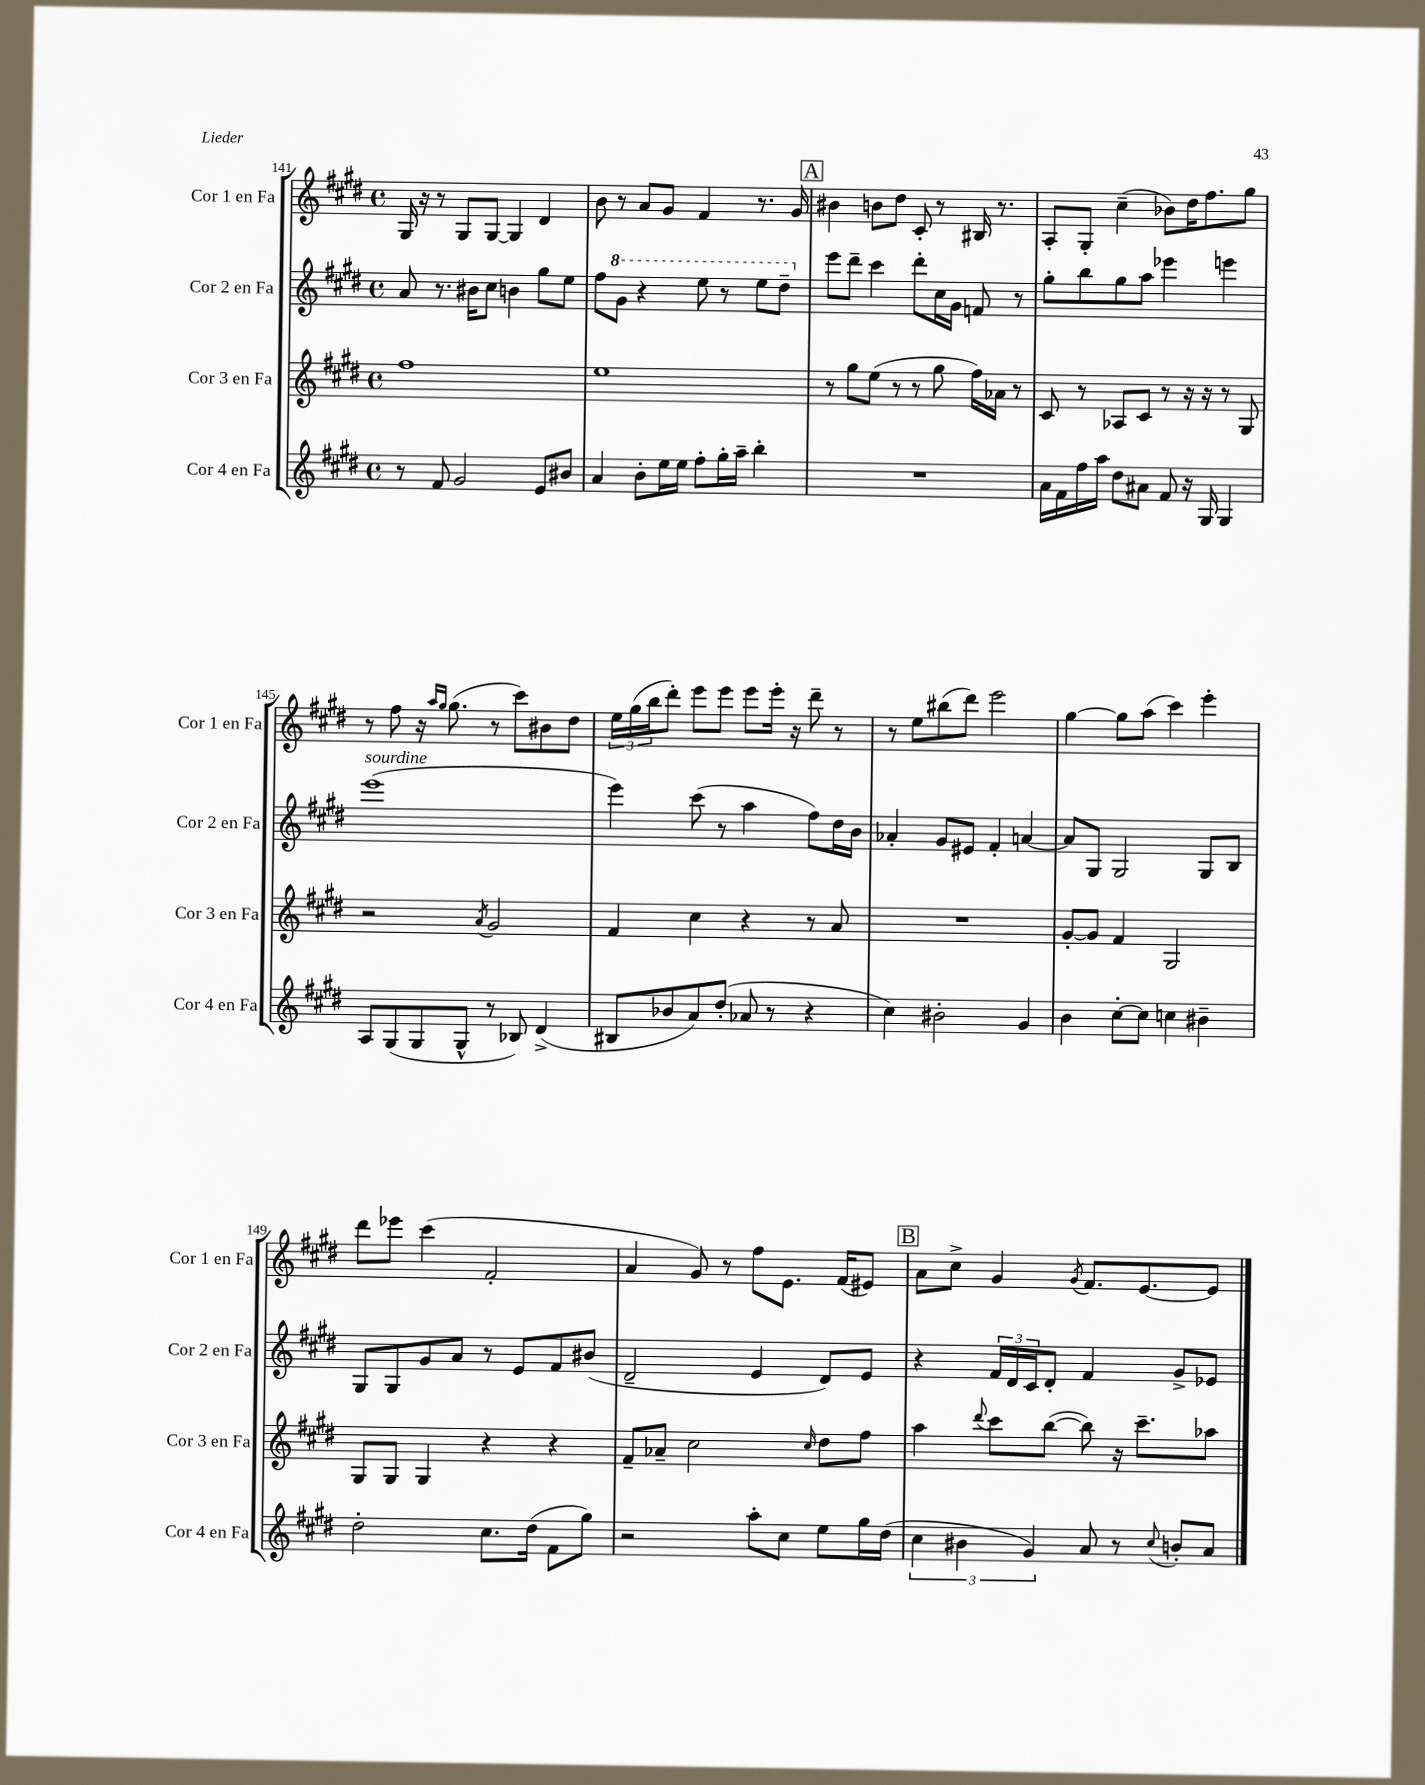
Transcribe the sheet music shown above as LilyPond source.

<<
\new StaffGroup <<
\new Staff = "s0" \with { instrumentName = "Cor 1 en Fa" shortInstrumentName = "Cor 1 en Fa" } {
    \clef treble \key e \major \defaultTimeSignature \time 4/4
    gis16 r16 r8 gis8 gis8~ gis4 dis'4 |
    b'8 r8 a'8 gis'8 fis'4 r8. gis'16 |
    \mark \markup { \box "A" } bis'4 b'8 dis''8 cis'8-. r8 bis16 r8. |
    a8-. gis8-. cis''4--( bes'8) dis''16 fis''8. gis''8 |
    r8 fis''8 r16 \grace { a''16 gis''16 } gis''8.( r8 cis'''8) bis'8 dis''8 |
    \tuplet 3/2 { e''16 gis''16( b''16 } dis'''8-.) e'''8 e'''8 e'''8 e'''16-. r16 dis'''8-- r8 |
    r8 e''8 bis''8( dis'''8) e'''2 |
    gis''4~ gis''8 a''8( cis'''4) e'''4-. |
    dis'''8 ees'''8 cis'''4( fis'2-. |
    a'4 gis'8) r8 fis''8 e'8. fis'16( eis'8) |
    \mark \markup { \box "B" } a'8 cis''8-> gis'4 \acciaccatura { gis'8 } fis'8. e'8.~ e'8 \bar "|." |
}
\new Staff = "s1" \with { instrumentName = "Cor 2 en Fa" shortInstrumentName = "Cor 2 en Fa" } {
    \clef treble \key e \major \defaultTimeSignature \time 4/4
    a'8 r8. bis'16 cis''8 b'4 gis''8 e''8 |
    fis''8 \ottava #1 gis''8 r4 e'''8 r8 e'''8 dis'''8-- \ottava #0 |
    \mark \markup { \box "A" } e'''8 dis'''8-- cis'''4 dis'''8-. cis''16 gis'16 f'8 r8 |
    gis''8-. b''8 gis''8 a''8 ees'''4 e'''4 |
    e'''1^\markup { \italic "sourdine" }( |
    e'''4) cis'''8( r8 a''4 fis''8) dis''16 b'16 |
    aes'4-. gis'8 eis'8 fis'4-. a'4~ |
    a'8 gis8 gis2 gis8 b8 |
    gis8 gis8 gis'8 a'8 r8 e'8 fis'8 bis'8( |
    dis'2-- e'4 dis'8) e'8 |
    \mark \markup { \box "B" } r4 \tuplet 3/2 { fis'16 dis'16 cis'16 } dis'8-. fis'4 gis'8-> ees'8 \bar "|." |
}
\new Staff = "s2" \with { instrumentName = "Cor 3 en Fa" shortInstrumentName = "Cor 3 en Fa" } {
    \clef treble \key e \major \defaultTimeSignature \time 4/4
    fis''1 |
    e''1 |
    \mark \markup { \box "A" } r8 gis''8 e''8( r8 r8 gis''8 fis''16) aes'16 r8 |
    cis'8 r8 aes8 cis'8 r8 r16 r16 r8 gis8 |
    r2 \acciaccatura { a'8 } gis'2 |
    fis'4 cis''4 r4 r8 a'8 |
    R1 |
    gis'8~-. gis'8 fis'4 gis2 |
    gis8 gis8 gis4 r4 r4 |
    fis'8-- aes'8-- cis''2 \grace { cis''16 } dis''8 fis''8 |
    \mark \markup { \box "B" } a''4 \appoggiatura { dis'''8 } cis'''8 b''8~( b''8) r16 cis'''8.-- aes''8 \bar "|." |
}
\new Staff = "s3" \with { instrumentName = "Cor 4 en Fa" shortInstrumentName = "Cor 4 en Fa" } {
    \clef treble \key e \major \defaultTimeSignature \time 4/4
    r8 fis'8 gis'2 e'8 bis'8 |
    a'4 b'8-. e''16 e''16 fis''8-. gis''16-. a''16-- b''4-. |
    \mark \markup { \box "A" } R1 |
    a'16 fis'16 fis''16 a''16 dis''8 ais'8 fis'8 r16 gis16 gis4 |
    a8 gis8( gis8 gis8-^ r8 bes8) dis'4->( |
    bis8 bes'8 a'8) dis''8-.( aes'8 r8 r4 |
    cis''4) bis'2-. gis'4 |
    b'4 cis''8~-. cis''8 c''4 bis'4-- |
    dis''2-. cis''8. dis''16( fis'8 gis''8) |
    r2 a''8-. cis''8 e''8 gis''16 dis''16( |
    \mark \markup { \box "B" } \tuplet 3/2 { cis''4 bis'4 gis'4) } a'8 r8 \appoggiatura { cis''8 } b'8-. a'8 \bar "|." |
}
>>
>>
\layout { \context { \Score currentBarNumber = #141 } }
